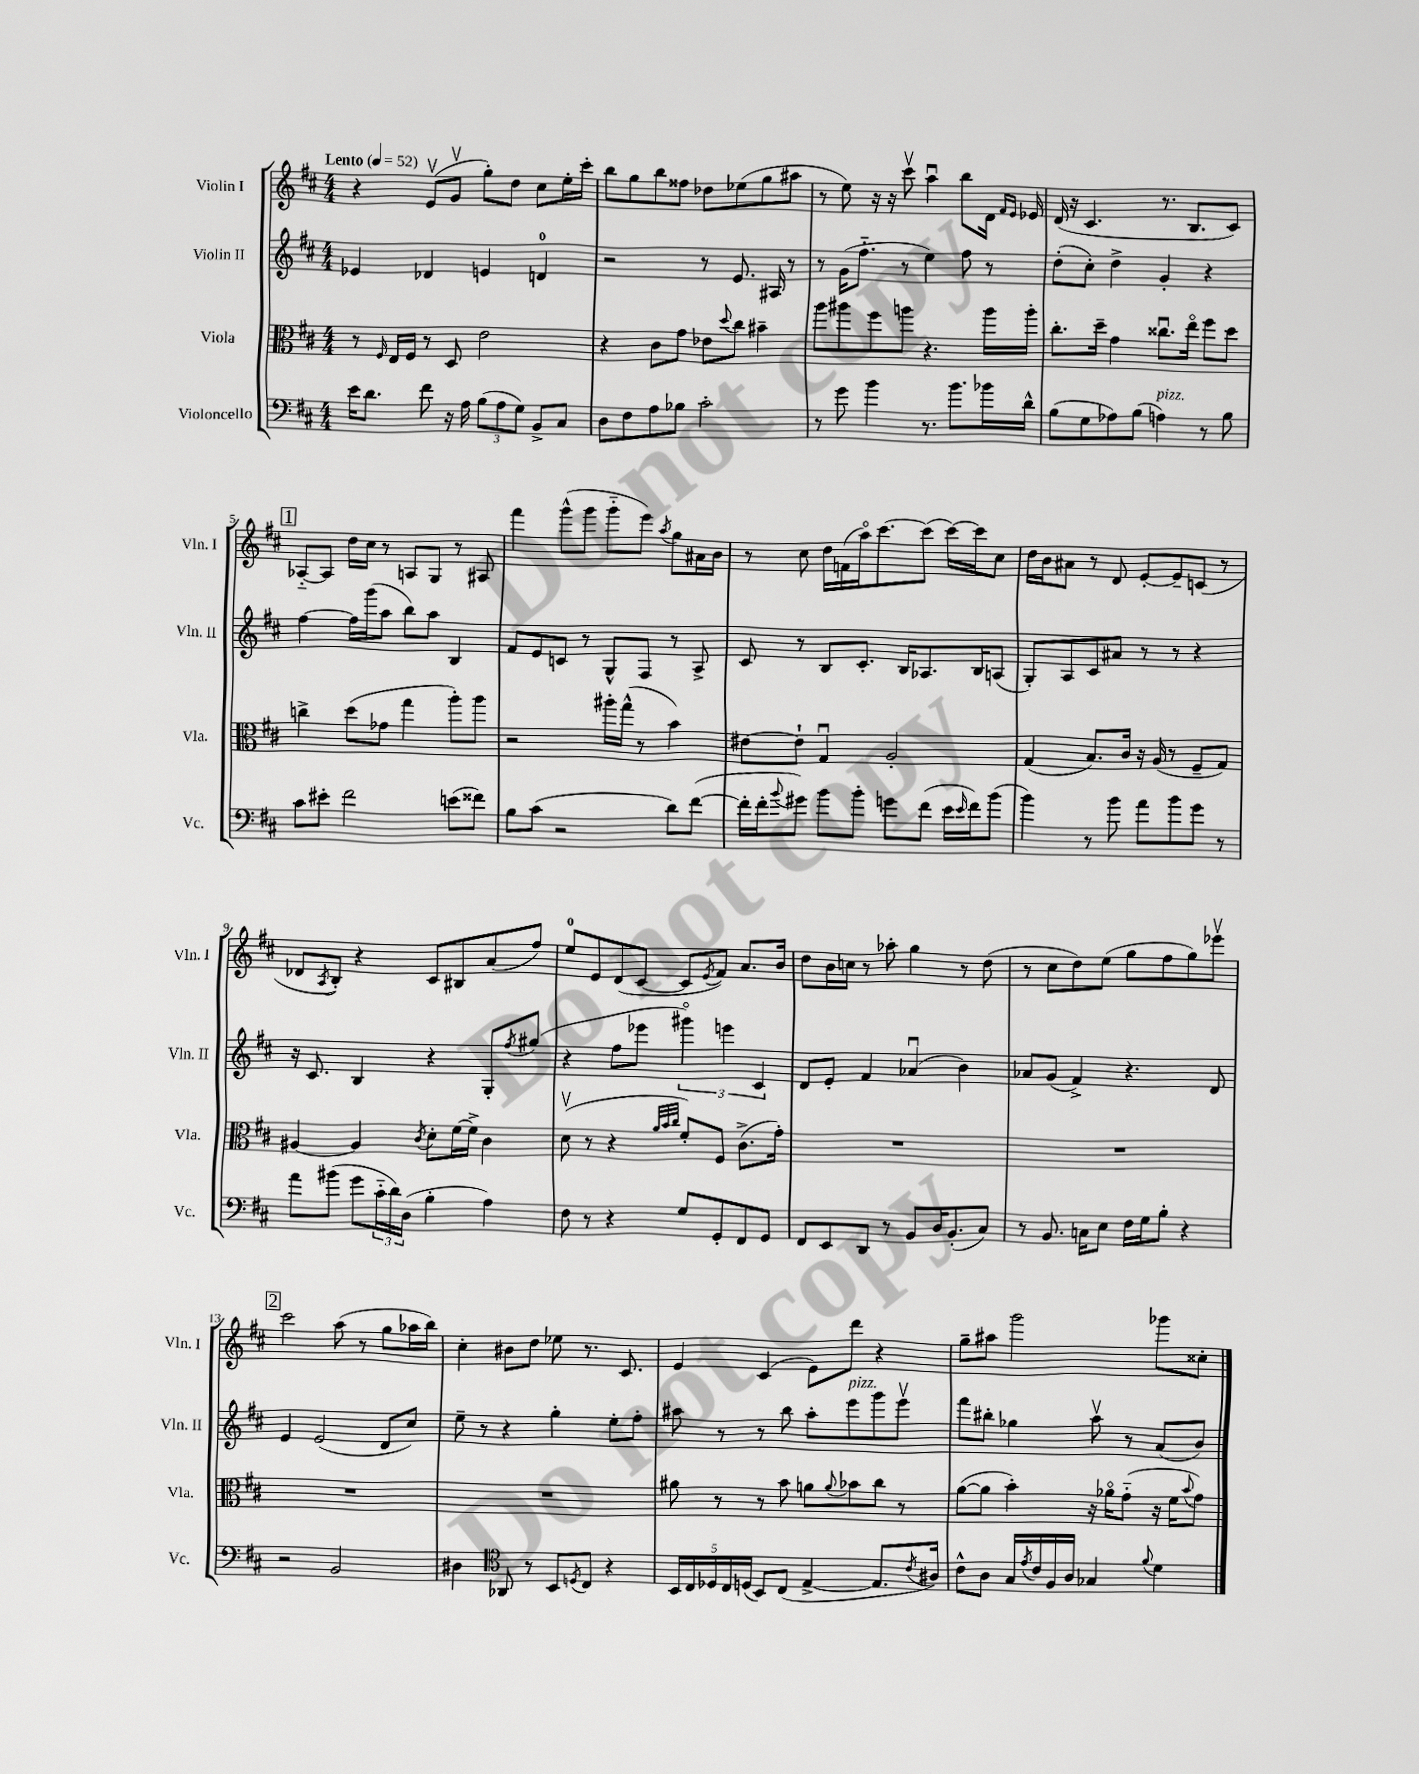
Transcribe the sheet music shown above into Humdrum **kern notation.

**kern	**kern	**kern	**kern
*staff4	*staff3	*staff2	*staff1
*clefF4	*clefC3	*clefG2	*clefG2
*k[f#c#]	*k[f#c#]	*k[f#c#]	*k[f#c#]
*M4/4	*M4/4	*M4/4	*M4/4
*MM52	*MM52	*MM52	*MM52
16e\LK	8r	4e-/	4r
8.d\J	.	.	.
.	16qqF#/	.	.
.	16E/LL	.	.
.	16F#/JJ	.	.
8f#\	8r	4d-/	(8ev/L
16r	8D/	.	8gv/J
16A\	.	.	.
(12B\L	2e\	4e/	8gg'\L)
12A\	.	.	.
.	.	.	8dd\J
12G\J)	.	.	.
8BB^/L	.	4d/	8cc#\L
8C#/J	.	.	16ee'\L
.	.	.	16ccc#'\JJ
=	=	=	=
8D\L	4r	2r	8bb\L
8F#\	.	.	8gg\
8A\	8c#\L	.	8bb\
8B-\J	8g\J	.	8ff##\J
2c#'\	8e-\L	8r	8dd-\L
.	8qqdd/	.	.
.	8cc#\J	8.e/	(8ee-\
.	4b#~\	.	8gg\
.	.	16A#/	.
.	.	8r	8aa#\J
=	=	=	=
8r	8aa\L	8r	8r
8g\	8aa#\	(16g\LK	8ee\)
.	.	8.ff#'~\J	.
4b\	8ff#\	.	16r
.	.	.	16r
.	8aa\J	8r	8ccc#v\
8.r	4.r	4ee\)	4aau\
8.b\L	.	.	.
.	.	8ff#\	8bb\L
16b-\L	16aa\LL	8r	16d\Jk
.	.	.	16qqf#/LL
.	.	.	16qqe/JJ
16d^^\JJ	16aa'\JJ	.	16e-/
=	=	=	=
(8B\L	8.cc#'\L	(8dd'\L	(16d/
.	.	.	16r
8G\	.	8cc#'\J)	4.c#/
.	16dd~\Jk	.	.
8A-\)	4g\	4dd^\	.
(8B\J	.	.	.
4A\)	8.cc##u\L	4g'/	8.r
.	16eeo\Jk	.	8.B/L
8r	8ff#\L	4r	.
8B\	8dd\J	.	8c#/J)
=	=	=	=
8c#\L	4cc^\	[4ff#\	[8A-'~/L
8e#'\J	.	.	8A-/]J
2f#\	(8dd\L	16ff#\]LL	16dd\LL
.	.	(16ggg\J	16cc#\JJ
.	8g-\J	8aa\J	8r
.	4gg\	8bb\L)	8A/L
.	.	8aa\J	8G/J
(8e\L	8aa'\L)	4B/	8r
8f##\J)	8aa\J	.	8A#/
=	=	=	=
8B\L	2r	8f#/L	4fff#\
(8c#\J	.	8e/	.
2r	.	8c/J	(8ggg^^\L
.	.	8r	8ggg\J
.	16aa#'\LL	8G^^/L	8ggg'~\L
.	(16gg^^\JJ	.	.
.	8r	8F#/J	8eee\J)
.	.	.	8qaa/
8d\L)	4b\)	8r	8gg\L
([8f#\J	.	8A^/	16a#\L
.	.	.	16b\JJ
=	=	=	=
16f#'\]LL	[8e#\L	8c#/	8r
16f#'\J	.	.	.
8qqb/	.	.	.
8g#\J)	8e#`\]J	8r	8cc#\
8b\L	4Gu/	8B/L	16dd\LL
.	.	.	(16f\
8b'\J	.	8.c#'/J	16aao\J)
.	.	.	[8.ccc#\
8g\L	2A'/	.	.
.	.	16B/LK	.
(8f#\J	.	8.A-/	(8ccc#\]J
16e\LL	.	.	[16ccc#\LL)
16qqe/	.	.	.
16f#\J)	.	16B/K	16ccc#\]J
(8b\J	.	(8A/J	8cc#\J
=	=	=	=
4b\)	(4G/	8G'/L)	16dd\LL
.	.	.	16b\J
.	.	8A/	8a#\J
8r	8.B/L)	8c#/	8r
8b\	.	8a#/J	8d/
.	16c#/Jk	.	.
8a\L	16r	8r	[8e'/L
.	(16A/	.	.
8b\	8r	8r	8e~/]
8g\J	8F#~/L	4r	(8c/J
8r	8G/J)	.	8r
=	=	=	=
8a\L	[4A#/	16r	8d-/L
.	.	8.c#/	.
.	.	.	8qA/
(8b#\J	.	.	8B'/J)
8g\L	4A#/]	4B/	4r
24c#'~\L	.	.	.
24d\)	.	.	.
(24D\JJ	.	.	.
.	8qc#/	.	.
4B'\	8d'\L	4r	8c#/L
.	[16f#\L	.	8B#/
.	16f#^\]JJ	.	.
4A\)	4c#\	8G'/L	(8a/
.	.	8qff#/	.
.	.	(8gg#/J	8ff#/J)
=	=	=	=
8F#\	(8dv\	4r	8ee/L
8r	8r	.	8e/
4r	4r	8ff#\L	(8d/
.	.	8eee-\J	[8c#/J
.	32qqa/LLL	.	.
.	32qqb/	.	.
.	32qqcc#/JJJ	.	.
8G/L	8f#'/L)	6ggg#o\)	8c#/]L
.	.	.	8qe/
8GG'/	8F#/J	.	8f#/J)
.	.	6eee\	.
8FF#/	(8.c#^\L	.	8.a/L
.	.	6c#/	.
8GG/J	.	.	.
.	16g'\Jk)	.	16b/Jk
=	=	=	=
8FF#/L	1r	8d/L	8dd\L
8EE/	.	8e'/J	16b\L
.	.	.	16cc\JJ
8DD/J	.	4f#/	8r
8r	.	.	8aa-'\
8BB/L	.	(4a-u/	4gg\
16D/K	.	.	.
(8.BB'/	.	.	.
.	.	4b\)	8r
8C#/J)	.	.	(8dd\
=	=	=	=
8r	1r	8a-/L	8r
8.BB/	.	(8g/J	8cc#\L
.	.	4f#^/)	8dd\)
16C\LK	.	.	.
8E\J	.	.	(8ee\J
16F#\LL	.	4.r	8gg\L
16G\J	.	.	.
8B'\J	.	.	8ff#\
4r	.	.	8gg\)
.	.	8d/	8eee-v\J
=	=	=	=
2r	1r	4e/	2ccc#\
.	.	(2e/	.
2BB/	.	.	(8aa\
.	.	.	8r
.	.	8d/L	8gg\L
.	.	8cc#/J)	16aa-\L
.	.	.	16bb\JJ)
=	=	=	=
4D#\	1r	8ee~\	4cc#'\
.	.	8r	.
*clefC4	*	*	*
8AA-/	.	4r	8b#\L
8r	.	.	8dd\J
8BB/L	.	4gg'\	8ee-\
8qD/	.	.	.
8C#/J	.	.	8.r
4r	.	8ee'\L	.
.	.	.	8.c#/
.	.	8ff#'\J	.
=	=	=	=
20BB/LL	8a#\	8aa#\	4e/
20C#/	.	.	.
20D-/	.	.	.
.	8r	8r	.
20C#/	.	.	.
(20D/JJ	.	.	.
8BB/L)	8r	8r	(4c#/
(8C#/J	8b\	8bb\	.
[4E^/	8a\L	8aa#'\L	8e\L)
.	8qqa/	.	.
.	8b-\	8eee\	8ddd\J
8.E/]L	8cc#\J	8ggg\	4r
.	8r	8eeev\J	.
8qc#/	.	.	.
16A#/Jk)	.	.	.
=	=	=	=
8c#^^\L	([8a\L	8fff#\L	8gg~\L
8A\J	8a\]J	8bb#'\J	8aa#\J
16G/LL	4b'\)	4gg-\	2ggg\
8qe/	.	.	.
16c#/	.	.	.
16F#/	.	.	.
16A/JJ	.	.	.
4G-/	16r	8aav\	.
.	16a-o\LK	.	.
.	(8g'~\J	8r	.
8qqf#/	.	.	.
4d\	16r	(8a/L	8ggg-\L
.	16f#\LK	.	.
.	8qqb/	.	.
.	8g\J)	8b/J)	8cc##'\J
==	==	==	==
*-	*-	*-	*-
